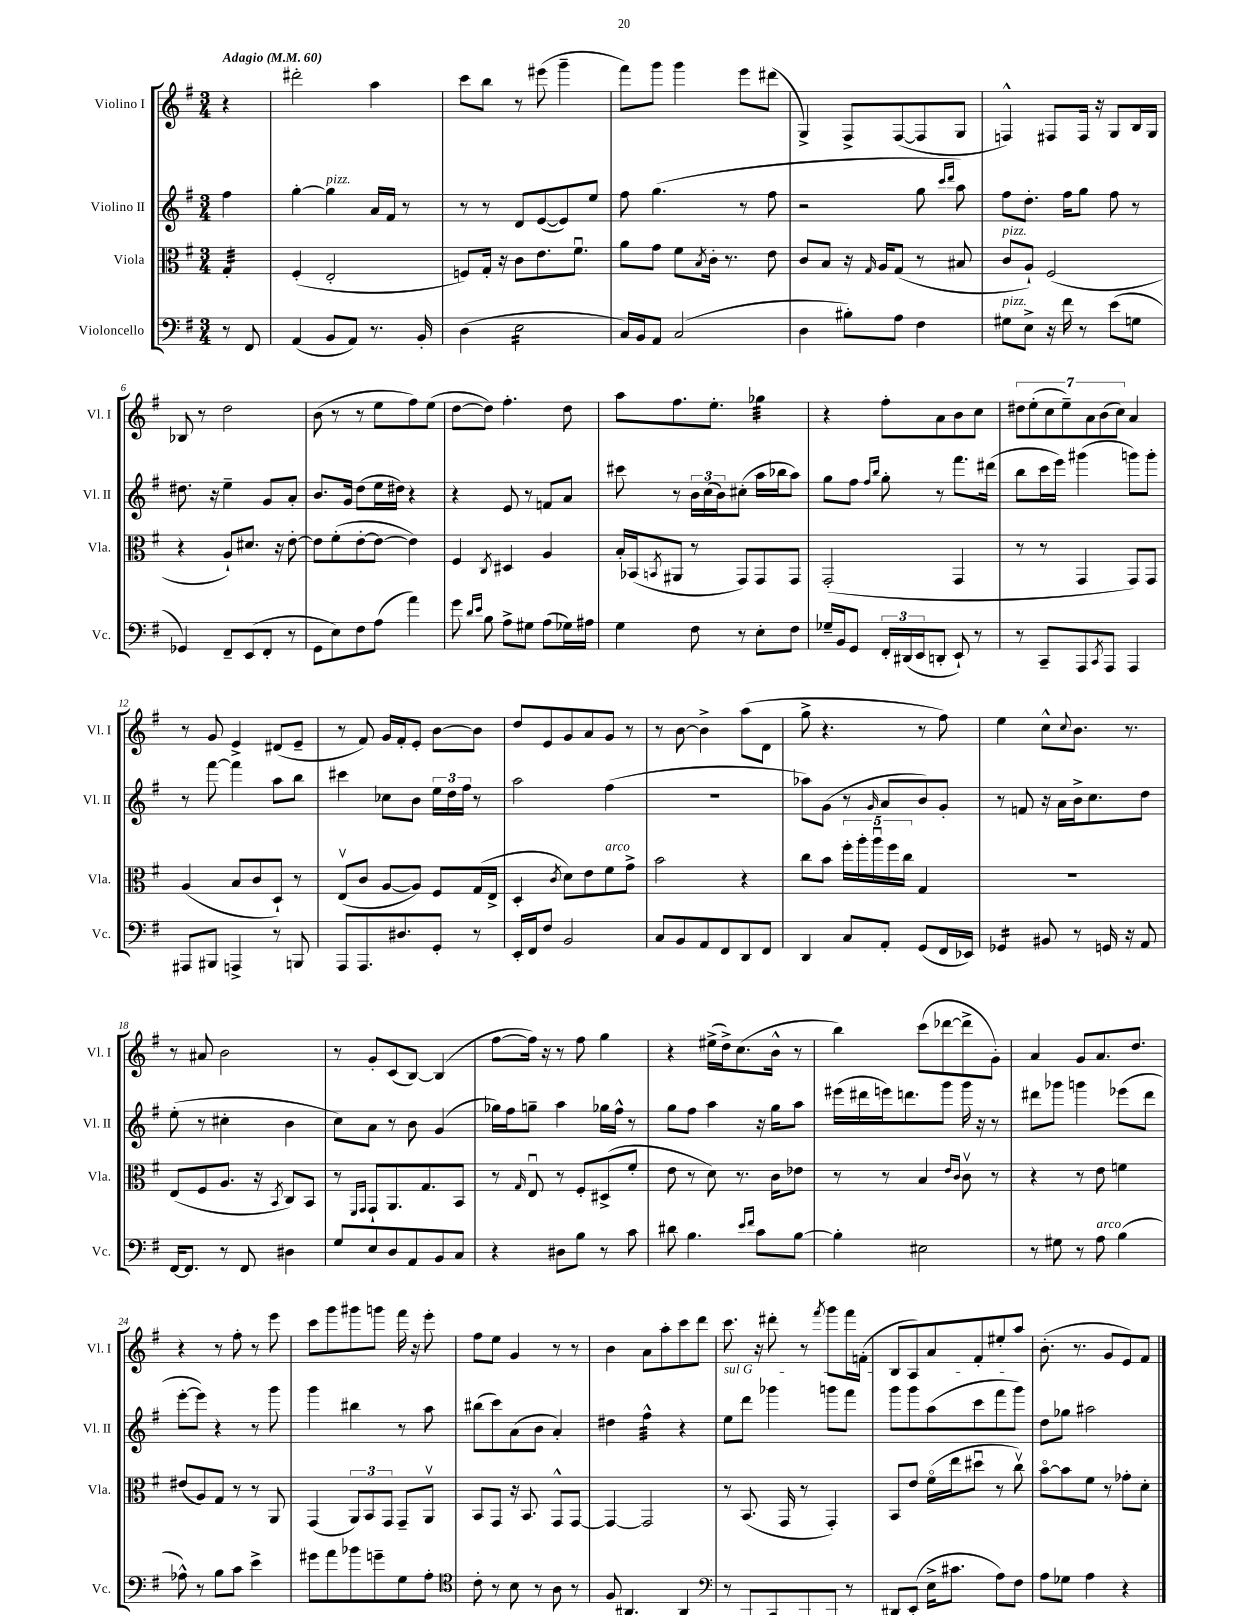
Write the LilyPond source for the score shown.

<<
\new StaffGroup <<
\new Staff = "s0" \with { instrumentName = "Violino I" shortInstrumentName = "Vl. I" } {
    \clef treble \key g \major \numericTimeSignature \time 3/4 \partial 4 \tempo "Adagio" 4 = 60
    r4 |
    dis'''2-. a''4 |
    c'''8 b''8 r8 eis'''8( g'''4-- |
    fis'''8) g'''8 g'''4 e'''8 dis'''8( |
    g4->) fis8-> fis8~( fis8 g8 |
    f4-^) fis8 fis16 r16 g8 b16 g16 |
    bes8 r8 d''2 |
    b'8( r8 r8 e''8 fis''8) e''8( |
    d''8~ d''8) fis''4.-. d''8 |
    a''8 fis''8. e''8.-. ges''4:32 |
    r4 fis''8-. a'8 b'8 c''8 |
    \tuplet 7/4 { dis''8 e''8-.( c''8 e''8--) a'8 b'8( c''8) } a'4 |
    r8 g'8 e'4-> dis'8( e'8-- |
    r8 fis'8) g'16 fis'16-. e'8-. b'8~ b'8 |
    d''8 e'8 g'8 a'8 g'8 r8 |
    r8 b'8~ b'4-> a''8( d'8 |
    g''8-> r4. r8 fis''8) |
    e''4 c''8-^ \appoggiatura { c''8 } b'8. r8. |
    r8 ais'8 b'2 |
    r8 g'8-. c'8( b8~) b4( |
    fis''8~ fis''16) r16 r8 fis''8 g''4 |
    r4 eis''16->( d''16->) c''8.( b'16-^ r8 |
    b''4) c'''8( des'''8~ des'''8-> g'8-.) |
    a'4 g'8 a'8. d''8. |
    r4 r8 fis''8-. r8 e'''8 |
    c'''8 g'''8 gis'''8 g'''8 fis'''16 r16 e'''8-. |
    fis''8 e''8 g'4 r8 r8 |
    b'4 a'8 a''8-. c'''8 d'''8 |
    c'''8. r16 dis'''8-. r8 \acciaccatura { fis'''8 } g'''8 fis'''16 f'16-.( |
    b8 a8) a'8 fis'8-. eis''8-. a''8 |
    b'8.-.( r8. g'8 e'8) fis'8 \bar "|." |
}
\new Staff = "s1" \with { instrumentName = "Violino II" shortInstrumentName = "Vl. II" } {
    \clef treble \key g \major \numericTimeSignature \time 3/4 \partial 4
    fis''4 |
    g''4~-. g''4^\markup { \italic "pizz." } a'16 fis'16 r8 |
    r8 r8 d'8 e'8~( e'8) e''8 |
    fis''8 g''4.( r8 fis''8 |
    r2 g''8 \grace { c'''16 d'''16 } a''8) |
    fis''8 d''8.-. fis''16 g''8 fis''8 r8 |
    dis''8. r16 e''4-- g'8 a'8-. |
    b'8. g'16 d''8( e''16 dis''16) r4 |
    r4 e'8 r8 f'8 a'8 |
    cis'''8 r8 \tuplet 3/2 { b'16 c''16( b'16) } cis''8-.( a''16 bes''16 a''8) |
    g''8 fis''8 \grace { fis''16 b''16 } g''8-. r8 fis'''8. dis'''16( |
    b''8 c'''16 e'''16) gis'''4( g'''8) g'''8-. |
    r8 fis'''8~ fis'''4 a''8 b''8 |
    cis'''4 ces''8 b'8 \tuplet 3/2 { e''16 d''16 fis''16 } r8 |
    a''2 fis''4( |
    R2. |
    aes''8) g'8( r8 \grace { g'16 } a'8 b'8) g'8-. |
    r8 f'8 r16 a'16 b'16-> c''8. d''8 |
    e''8-.( r8 cis''4-. b'4 |
    c''8) a'8 r8 b'8 g'4( |
    ges''16) fis''16 g''8-- a''4 ges''16 fis''16-^ r8 |
    g''8 fis''8 a''4 r16 g''16 a''8 |
    eis'''16( dis'''16 e'''16) d'''8. g'''8 g'''16 r16 r8 |
    dis'''8 ges'''8 g'''4 ees'''8( dis'''8 |
    e'''8~-. e'''8) r4 r8 g'''8 |
    g'''4 bis''4 r8 a''8 |
    bis''8( c'''8) a'8( b'8 a'4-.) |
    dis''4 fis''4:32-^ r4 |
    \once \override TextSpanner.bound-details.left.text = \markup { \italic "sul G" } e''8\startTextSpan d'''8 ges'''4 g'''8 fis'''8 |
    g'''8 g'''8 a''8( c'''8 fis'''8 g'''8\stopTextSpan) |
    d''8 ges''8 ais''2 \bar "|." |
}
\new Staff = "s2" \with { instrumentName = "Viola" shortInstrumentName = "Vla." } {
    \clef alto \key g \major \numericTimeSignature \time 3/4 \partial 4
    g4:32-. |
    fis4-.( e2-. |
    f8) g16-. r16 c'8 e'8. fis'8.\downbow |
    a'8 g'8 fis'8 \acciaccatura { b8 } c'16-. r8. e'8 |
    c'8 b8 r16 \grace { g16 } a16 g8( r8 bis8 |
    c'8^\markup { \italic "pizz." } a8-!) fis2( |
    r4 a8-!) dis'8. r16 e'8~-. |
    e'8 fis'8-.( e'8~-. e'8~ e'4) |
    fis4 \acciaccatura { c8 } dis4 a4 |
    b16-. bes,16( \acciaccatura { b,8 } ais,8 r8 g,8) g,8 g,8 |
    g,2-.( g,4 |
    r8 r8 g,4 g,8) g,8 |
    a4( b8 c'8 d8-!) r8 |
    e8\upbow( c'8 a8~ a8) fis8 g16( e16-> |
    d4-. \acciaccatura { c'8 } d'8) e'8 fis'8^\markup { \italic "arco" } g'8-> |
    b'2 r4 |
    c''8 b'8 \tuplet 5/4 { fis''16-. a''16-. a''16\downbow fis''16 c''16 } g4 |
    R2. |
    e8( fis8 a8. r16 \acciaccatura { b,8 } c8) b,8 |
    r8 \grace { fis,16 g,16 } g,8-! a,8. g8. b,8 |
    r8 \grace { g16 } e8\downbow r8 fis8-. dis8->( fis'8-. |
    e'8 r8 d'8) r8. c'16 ees'8 |
    r8 r8 b4 \grace { e'16 c'16 } c'8\upbow r8 |
    r4 r8 e'8 f'4 |
    eis'8( a8) g8 r8 r8 a,8 |
    g,4( \tuplet 3/2 { a,8) b,8 g,8 } g,8-- a,8\upbow |
    b,8 g,8 r16 b,8. g,8-^ g,8~ |
    g,4~ g,2 |
    r8 b,8.( g,16 r8 g,4-.) |
    b,8 e'8 fis'16\flageolet( e''16 dis''8\downbow r8 c''8\upbow) |
    b'8~\flageolet b'8 fis'8 r8 ges'8-. d'8-. \bar "|." |
}
\new Staff = "s3" \with { instrumentName = "Violoncello" shortInstrumentName = "Vc." } {
    \clef bass \key g \major \numericTimeSignature \time 3/4 \partial 4
    r8 fis,8 |
    a,4( b,8 a,8) r8. b,16-. |
    d4( e2:16 |
    c16) b,16 a,8 c2( |
    d4 bis8-.) a8 fis4 |
    gis8^\markup { \italic "pizz." } e8-> r16 fis'16 r8 e'8( g8 |
    ges,4) fis,8-- e,8( fis,8-. r8 |
    g,8 e8) fis8 a8( a'4) |
    g'8 \grace { d'16 e'16 } b8 a8-> gis8 a8( ges16) ais16 |
    g4 fis8 r8 e8-. fis8 |
    ges16-- b,16 g,8 \tuplet 3/2 { fis,16-. dis,16( e,16 } d,8-. e,8-!) r8 |
    r8 c,8-- a,,8 \acciaccatura { c,8 } a,,8 a,,4 |
    ais,,8 bis,,8 a,,4-> r8 b,,8 |
    a,,8 a,,8. dis8. g,8-. r8 |
    e,16-. fis,16 fis8 b,2 |
    c8 b,8 a,8 fis,8 d,8 fis,8 |
    d,4 c8 a,8-. g,8( fis,16 ees,16) |
    ges,4:16 bis,8 r8 g,16 r16 a,8 |
    fis,16~ fis,8. r8 fis,8 dis4 |
    g8 e8 d8 a,8 b,8 c8 |
    r4 dis8 b8 r8 c'8 |
    dis'8 b4. \grace { e'16 fis'16 } c'8 b8~ |
    b4-. eis2 |
    r8 gis8 r8 a8^\markup { \italic "arco" } b4( |
    aes8-^) r8 b8 c'8 e'4-> |
    gis'8 a'8 bes'8 g'8-- g8 a8-. |
    \clef tenor c'8-. r8 b8 r8 a8 r8 |
    fis8 ais,4.~-. ais,4 |
    \clef bass r8 b,,8( c,8-.) a,,8~-. a,,8 r8 |
    dis,8 e,8-.( e16-> cis'8. a8) fis8 |
    a8 ges8 a4 r4 \bar "|." |
}
>>
>>
